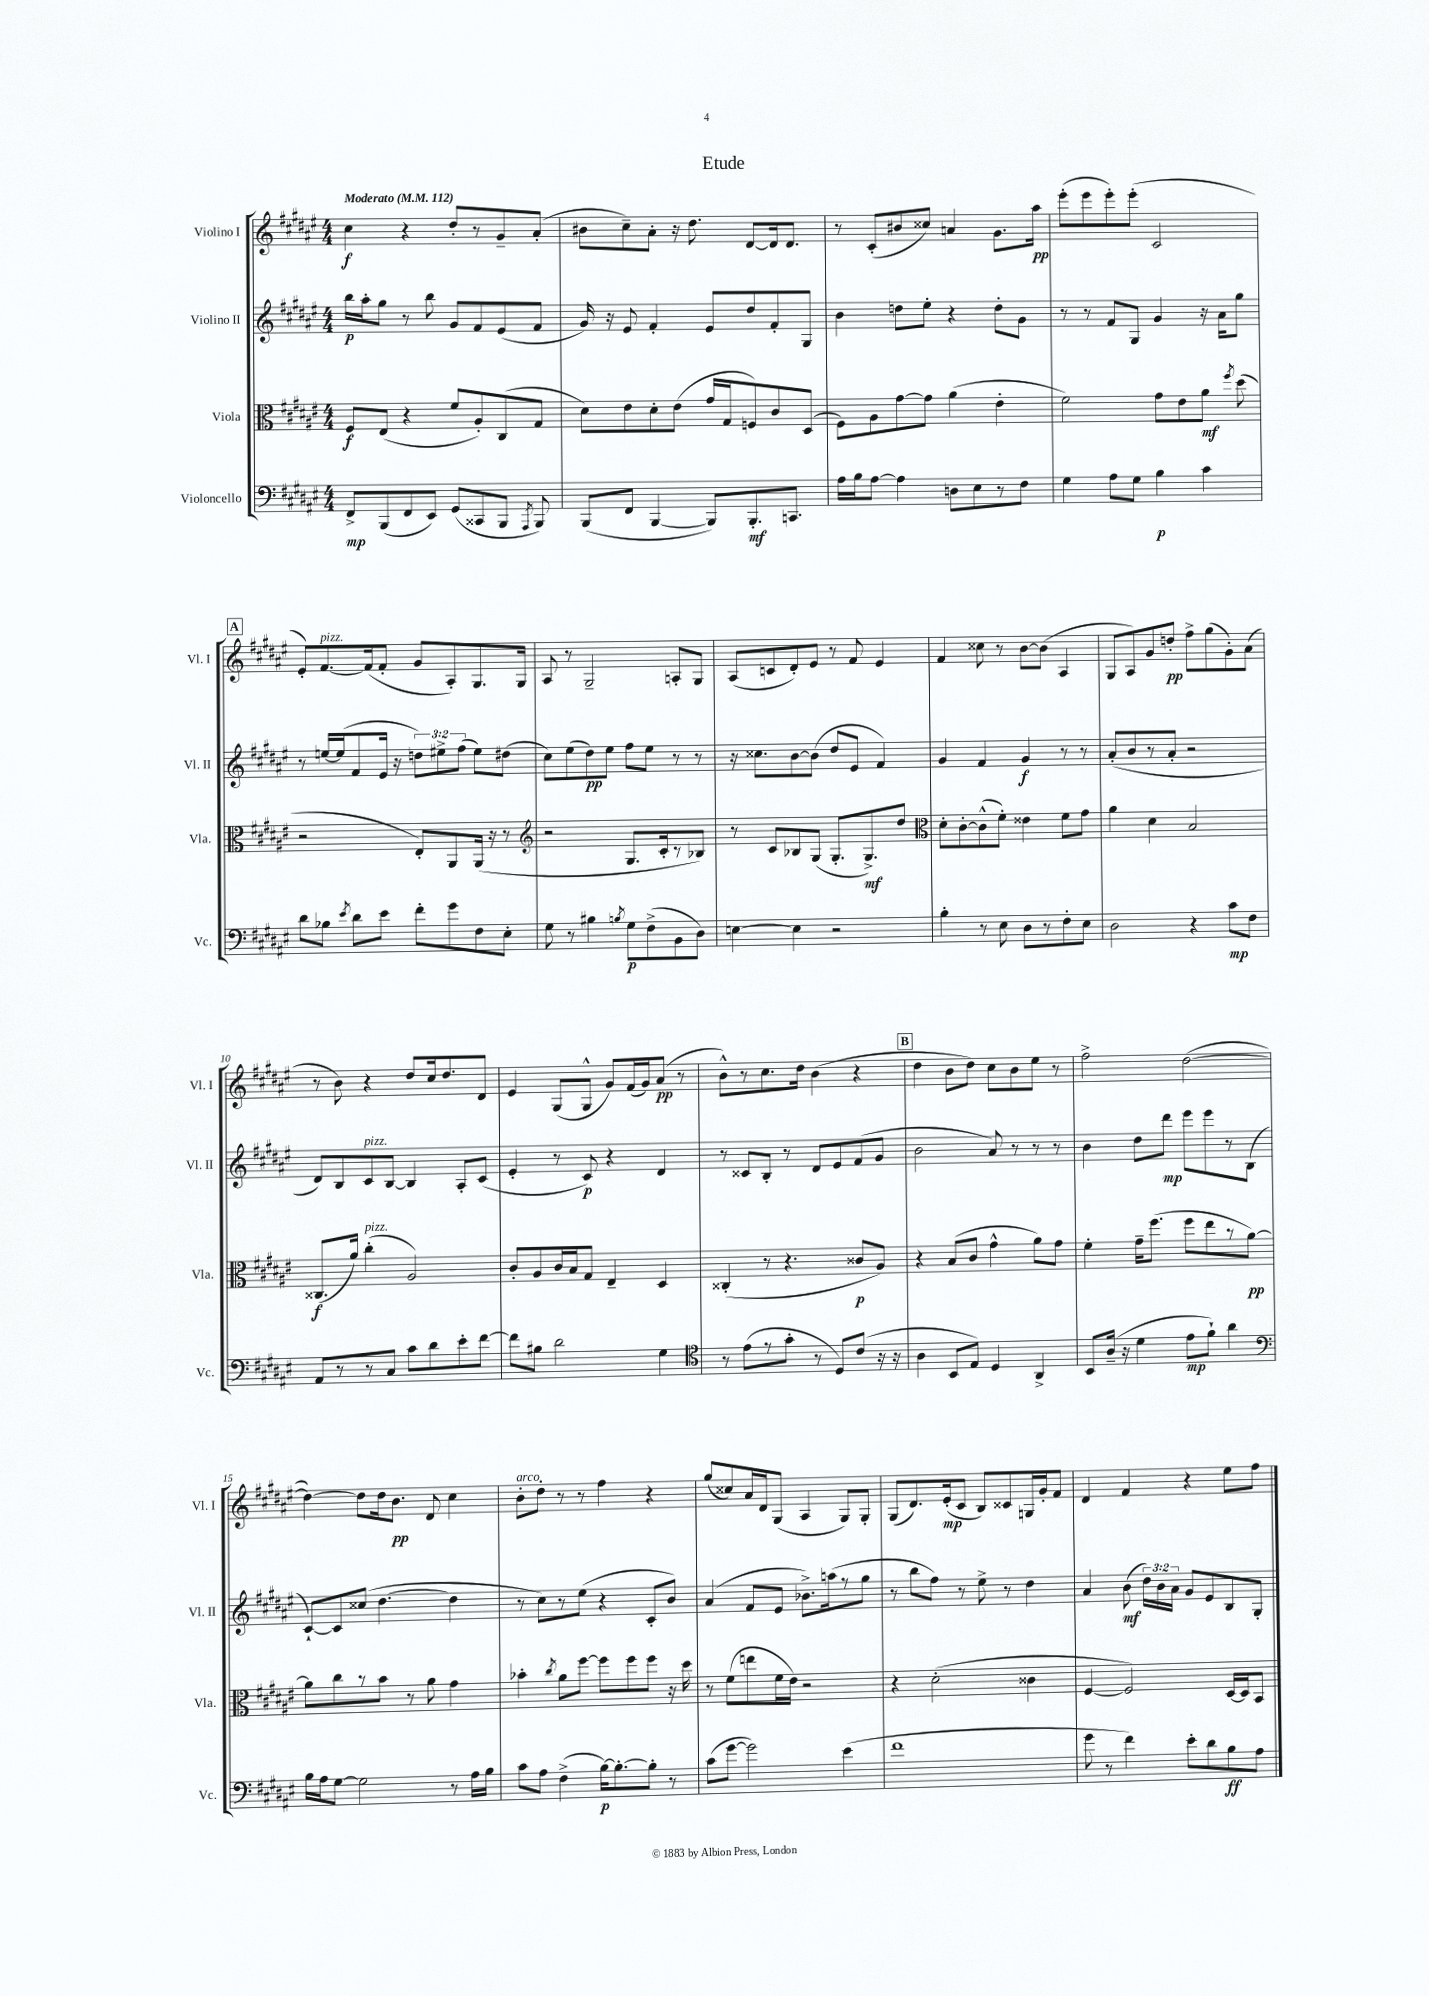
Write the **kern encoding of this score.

**kern	**dynam	**kern	**dynam	**kern	**dynam	**kern	**dynam
*part4	*part4	*part3	*part3	*part2	*part2	*part1	*part1
*staff4	*staff4	*staff3	*staff3	*staff2	*staff2	*staff1	*staff1
*I"Violoncello	*	*I"Viola	*	*I"Violino II	*	*I"Violino I	*
*I'Vc.	*	*I'Vla.	*	*I'Vl. II	*	*I'Vl. I	*
*clefF4	*	*clefC3	*	*clefG2	*	*clefG2	*
*k[f#c#g#d#a#e#]	*	*k[f#c#g#d#a#e#]	*	*k[f#c#g#d#a#e#]	*	*k[f#c#g#d#a#e#]	*
*M4/4	*	*M4/4	*	*M4/4	*	*M4/4	*
*MM112	*	*MM112	*	*MM112	*	*MM112	*
=1	=1	=1	=1	=1	=1	=1	=1
!	!	!	!	!	!	!LO:TX:a:B:t=Moderato	!
8FF#^/L	mp	8F#/L	f	16bb\LL	p	4cc#\	f
.	.	.	.	16aa#'\J	.	.	.
(8BBB/	.	(8E#/J	.	8gg#\J	.	.	.
8FF#/	.	4r	.	8r	.	4r	.
8EE#/J)	.	.	.	8bb\	.	.	.
(8GG#/L	.	8f#/L	.	8g#/L	.	8dd#'/L	.
8CC##X/	.	8A#'/)	.	8f#/	.	8r	.
8BBB/J	.	(8C#/	.	(8e#/	.	8g#~/	.
8qAAA#/	.	.	.	.	.	.	.
8BBB/)	.	8G#/J	.	8f#/J	.	(8a#'/J	.
=2	=2	=2	=2	=2	=2	=2	=2
(8BBB/L	.	8d#\L)	.	16g#/)	.	8b#X\L	.
.	.	.	.	16r	.	.	.
8FF#/J	.	8e#\	.	8e#/	.	8cc#~\)	.
[4BBB/	.	8d#'\	.	4f#'/	.	8a#'\J	.
.	.	(8e#\J	.	.	.	16r	.
.	.	.	.	.	.	8.dd#\	.
8BBB/L])	.	16g#/LL	.	8e#/L	.	.	.
.	.	16G#/J	.	.	.	.	.
8.BBB'/	mf	8Fn/)	.	8dd#/	.	[8d#/L	.
.	.	8c#/	.	8f#'/	.	16d#/k]	.
8.CCn/J	.	.	.	.	.	8.d#/J	.
.	.	(8D#/J	.	8G#/J	.	.	.
=3	=3	=3	=3	=3	=3	=3	=3
16A#\LL	.	8F#\L)	.	4b\	.	8r	.
16B\J	.	.	.	.	.	.	.
[8A#\J	.	8A#\	.	.	.	(8c#'/L	.
4A#\]	.	[8g#\	.	8ddn\L	.	8b#X/	.
.	.	8g#\J]	.	8ee#'\J	.	8cc##X/J)	.
8Dn\L	.	(4a#\	.	4r	.	4an/	.
8E#\	.	.	.	.	.	.	.
8r	.	4e#'\	.	8dd'\L	.	8.g#\L	.
8F#\J	.	.	.	8g#\J	.	.	.
.	.	.	.	.	.	16aa#\Jk	pp
=4	=4	=4	=4	=4	=4	=4	=4
4G#\	.	2f#\)	.	8r	.	(8eee#'\L	.
.	.	.	.	8r	.	8eee#\	.
8A#\L	.	.	.	8f#/L	.	8eee#'\)	.
8G#\J	.	.	.	8G#/J	.	(8eee#'\J	.
4B\	p	8g#\L	.	4g#/	.	2c#/	.
.	.	8e#\	.	.	.	.	.
4c#\	.	8a#\J	mf	16r	.	.	.
.	.	.	.	16a#\KL	.	.	.
.	.	8qff#/	.	.	.	.	.
.	.	(8dd#\	.	8gg#\J	.	.	.
!!LO:LB:g=z
!!LO:REH:place=s1:t=A
=5	=5	=5	=5	=5	=5	=5	=5
8d#\L	.	2r	.	8r	.	8e#'/L)	.
!	!	!	!	!	!	!LO:TX:a:i:t=pizz.	!
8B-X\J	.	.	.	[16een/LL	.	[8.f#/	.
.	.	.	.	(16ee/J]	.	.	.
8qe#/	.	.	.	.	.	.	.
8d#\L	.	.	.	8f#/	.	.	.
.	.	.	.	.	.	(16f#/k]	.
8e#\J	.	.	.	16e#/Jk	.	8f#'/J	.
.	.	.	.	16r	.	.	.
8f#'\L	.	8E#'/L)	.	12ddn\L)	.	8g#/L	.
.	.	.	.	12ee#X^\	.	.	.
8g#\	.	8AA#/	.	.	.	8A#'/)	.
.	.	.	.	(12ff#\J	.	.	.
8F#\	.	(16AA#/Jk	.	8ee#\L)	.	8.G#/	.
.	.	16r	.	.	.	.	.
8E#'\J	.	8r	.	(8dd#X\J	.	.	.
.	.	.	.	.	.	16G#/Jk	.
=6	=6	=6	=6	=6	=6	=6	=6
*	*	*clefG2	*	*	*	*	*
8G#\	.	2r	.	8cc#\L)	.	8A#/	.
8r	.	.	.	(8ee#\	.	8r	.
4B#X\	.	.	.	8dd#\)	pp	2G#~/	.
.	.	.	.	8ee#\J	.	.	.
8qBn/	.	.	.	.	.	.	.
8G#\L	p	8.G#/L	.	8ff#\L	.	.	.
(8F#^\	.	.	.	8ee#\J	.	.	.
.	.	16c#'/k	.	.	.	.	.
8BB\	.	8r	.	8r	.	8An'/L	.
8D#\J)	.	8B-X/J)	.	8r	.	8G#/J	.
=7	=7	=7	=7	=7	=7	=7	=7
[4En\	.	8r	.	16r	.	(8A#/L	.
.	.	.	.	8.cc##X\L	.	.	.
.	.	8c#/L	.	.	.	8cn/	.
4E\]	.	8B-X/	.	[8b\	.	8d#'/)	.
.	.	(8G#/J	.	(8b\J]	.	8e#/J	.
2r	.	8.G#'/L	.	8dd#/L	.	8r	.
.	.	.	.	8e#/J	.	8f#/	.
.	.	8.G#^/)	mf	.	.	.	.
.	.	.	.	4f#/)	.	4e#/	.
.	.	8dd#/J	.	.	.	.	.
=8	=8	=8	=8	=8	=8	=8	=8
*	*	*clefC3	*	*	*	*	*
4B'\	.	8d#'\L	.	4g#/	.	4f#/	.
.	.	[8c#'\	.	.	.	.	.
8r	.	(8c#^^\]	.	4f#/	.	8cc##X\	.
8E#\	.	8f#'\J)	.	.	.	8r	.
8D#\L	.	4e##X\	.	4g#/	f	[8b\L	.
8r	.	.	.	.	.	(8b\J]	.
8F#'\	.	8f#\L	.	8r	.	4A#/	.
8E#\J	.	8g#\J	.	8r	.	.	.
=9	=9	=9	=9	=9	=9	=9	=9
2D#\	.	4a#\	.	(8a#'/L	.	8G#/L	.
.	.	.	.	8b/	.	8A#/)	.
.	.	4d#\	.	8r	.	8g#/	.
.	.	.	.	8a#'/J	.	8ddn'/J	pp
4r	.	2B/	.	2r	.	8ff#^\L	.
.	.	.	.	.	.	(8gg#\	.
8c#\L	mp	.	.	.	.	8g#'\)	.
8F#\J	.	.	.	.	.	(8a#\J	.
!!LO:LB:g=z
=10	=10	=10	=10	=10	=10	=10	=10
8AA#/L	.	(8.C##X/L	f	8d#/L)	.	8r	.
8r	.	.	.	8B/	.	8b\)	.
.	.	16a#/Jk)	.	.	.	.	.
!	!	!	!	!LO:TX:a:i:t=pizz.	!	!	!
!	!	!LO:TX:a:i:t=pizz.	!	!	!	!	!
8r	.	(4cc#'\	.	8c#/	.	4r	.
8C#/J	.	.	.	[8B/J	.	.	.
8c#\L	.	2A#/)	.	4B/]	.	8dd#/L	.
8d#\	.	.	.	.	.	16cc#/k	.
.	.	.	.	.	.	8.dd#/	.
8e#'\	.	.	.	8A#'/L	.	.	.
[8f#\J	.	.	.	(8c#/J	.	8d#/J	.
=11	=11	=11	=11	=11	=11	=11	=11
8f#\L]	.	8c#'/L	.	4e#'/	.	4e#/	.
8B#X\J	.	8A#/	.	.	.	.	.
2d#\	.	16c#/L	.	8r	.	(8G#/L	.
.	.	16B/J	.	.	.	.	.
.	.	8G#/J	.	8c#/)	p	8G#^^/J	.
.	.	4E#~/	.	4r	.	8g#/L)	.
.	.	.	.	.	.	(16f#/L	.
.	.	.	.	.	.	16g#/J)	.
4G#\	.	4D#/	.	4d#/	.	(8a#/J	pp
.	.	.	.	.	.	8r	.
=12	=12	=12	=12	=12	=12	=12	=12
*clefC4	*	*	*	*	*	*	*
8r	.	(4C##X'/	.	8r	.	8b^^\L)	.
(8e#\L	.	.	.	8c##X/L	.	8r	.
8r	.	8r	.	8B'/J	.	8.cc#\	.
8g#'\J	.	4.r	.	8r	.	.	.
.	.	.	.	.	.	16dd#\Jk	.
8r	.	.	.	8d#/L	.	(4b\	.
8D#/L)	.	.	.	8e#/	.	.	.
(8c#/J	.	8c##X/L	p	(8f#/	.	4r	.
16r	.	8A#/J)	.	8g#/J	.	.	.
16r	.	.	.	.	.	.	.
!!LO:REH:place=s1:t=B
=13	=13	=13	=13	=13	=13	=13	=13
4A#\	.	4r	.	2b\	.	4dd#\	.
8BB/L	.	(8B/L	.	.	.	8b\L	.
8E#/J)	.	8c#/J	.	.	.	8dd#\J)	.
4D#/	.	4g#^^\	.	8a#/)	.	8cc#\L	.
.	.	.	.	8r	.	8b\	.
4AA#^/	.	8a#\L)	.	8r	.	8ee#\J	.
.	.	8g#\J	.	8r	.	8r	.
=14	=14	=14	=14	=14	=14	=14	=14
8BB/L	.	4f#'\	.	4b\	.	2ff#^\	.
(16A#~/Jk	.	.	.	.	.	.	.
16r	.	.	.	.	.	.	.
4d#\	.	16g#~\KL	.	8dd#\L	.	.	.
.	.	(8.ff#\J	.	.	.	.	.
.	.	.	.	8ddd#\J	mp	.	.
8e#\L	mp	8ff#\L	.	8eee#\L	.	([2dd#\	.
8f#`\J)	.	8ee#\	.	8eee#\	.	.	.
4a#\	.	8r	.	8r	.	.	.
.	.	[8a#\J)	pp	(8B\J	.	.	.
!!LO:LB:g=z
=15	=15	=15	=15	=15	=15	=15	=15
*clefF4	*	*	*	*	*	*	*
16B\LL	.	8a#\L]	.	[8c#`/L)	.	4dd#\_)	.
16A#\J	.	.	.	.	.	.	.
[8G#\J	.	8cc#\	.	8c#/]	.	.	.
2G#\]	.	8r	.	(8cc##X/J	.	8dd#\L]	.
.	.	8b\J	.	[4.dd#\	.	16dd#\k	.
.	.	.	.	.	.	8.b\J	pp
.	.	8r	.	.	.	.	.
.	.	8a#\	.	.	.	8d#/	.
8r	.	4g#\	.	4dd#\]	.	4cc#\	.
16A#\LL	.	.	.	.	.	.	.
16B\JJ	.	.	.	.	.	.	.
=16	=16	=16	=16	=16	=16	=16	=16
!	!	!	!	!	!	!LO:TX:a:i:t=arco	!
8c#\L	.	4b-X'\	.	8r	.	8b'\L	.
8A#\J	.	.	.	8cc#\L)	.	8dd#'\J	.
.	.	8qcc#/	.	.	.	.	.
(4F#^\	.	8a#\L	.	8r	.	8r	.
.	.	[8ff#\J	.	(8ee#\J	.	8r	.
[16B\KL)	p	8ff#\L]	.	4r	.	4ff#\	.
8.B'\_	.	.	.	.	.	.	.
.	.	8ff#\	.	.	.	.	.
8B'\J]	.	8ff#\J	.	8c#'/L	.	4r	.
8r	.	16r	.	8b/J)	.	.	.
.	.	16dd#\	.	.	.	.	.
=17	=17	=17	=17	=17	=17	=17	=17
(8c#\L	.	8r	.	(4a#/	.	(8gg#/L	.
[8g#\J	.	(8f#\L	.	.	.	8cc##X/)	.
2g#\])	.	8een\	.	8f#/L	.	16a#/L	.
.	.	.	.	.	.	16d#/J	.
.	.	16f#\L	.	8e#/J	.	(8G#/J	.
.	.	16e#\JJ)	.	.	.	.	.
.	.	2r	.	8.b-X^\L)	.	4A#/	.
.	.	.	.	(16aan\k	.	.	.
(4e#\	.	.	.	8r	.	8G#/L)	.
.	.	.	.	8gg#\J	.	8G#'/J	.
=18	=18	=18	=18	=18	=18	=18	=18
1f#	.	4r	.	8r	.	(8G#/L	.
.	.	.	.	8bb\L	.	8.d#/)	.
.	.	(2d#'\	.	8ff#\J)	.	.	.
.	.	.	.	.	.	(16e#'/k	mp
.	.	.	.	8r	.	8c#/J	.
.	.	.	.	8ee#^\	.	8B/L)	.
.	.	.	.	8r	.	8c##X/	.
.	.	4c##X\	.	4dd#\	.	16Gn/L	.
.	.	.	.	.	.	16g#'/J	.
.	.	.	.	.	.	8f#/J	.
=19	=19	=19	=19	=19	=19	=19	=19
8g#\	.	[4F#/	.	4a#/	.	4d#/	.
8r	.	.	.	.	.	.	.
4f#\)	.	2F#/])	.	(8b\	mf	4f#/	.
.	.	.	.	24dd#\LL)	.	.	.
.	.	.	.	24b\	.	.	.
.	.	.	.	24a#\JJ	.	.	.
8e#'\L	.	.	.	8g#/L	.	4r	.
8d#\	.	.	.	8e#/	.	.	.
8B\	ff	[16D#/LL	.	8B/	.	8ee#\L	.
.	.	16D#/J]	.	.	.	.	.
8A#\J	.	8BB/J	.	8G#'/J	.	8ff#\J	.
==	==	==	==	==	==	==	==
*-	*-	*-	*-	*-	*-	*-	*-
